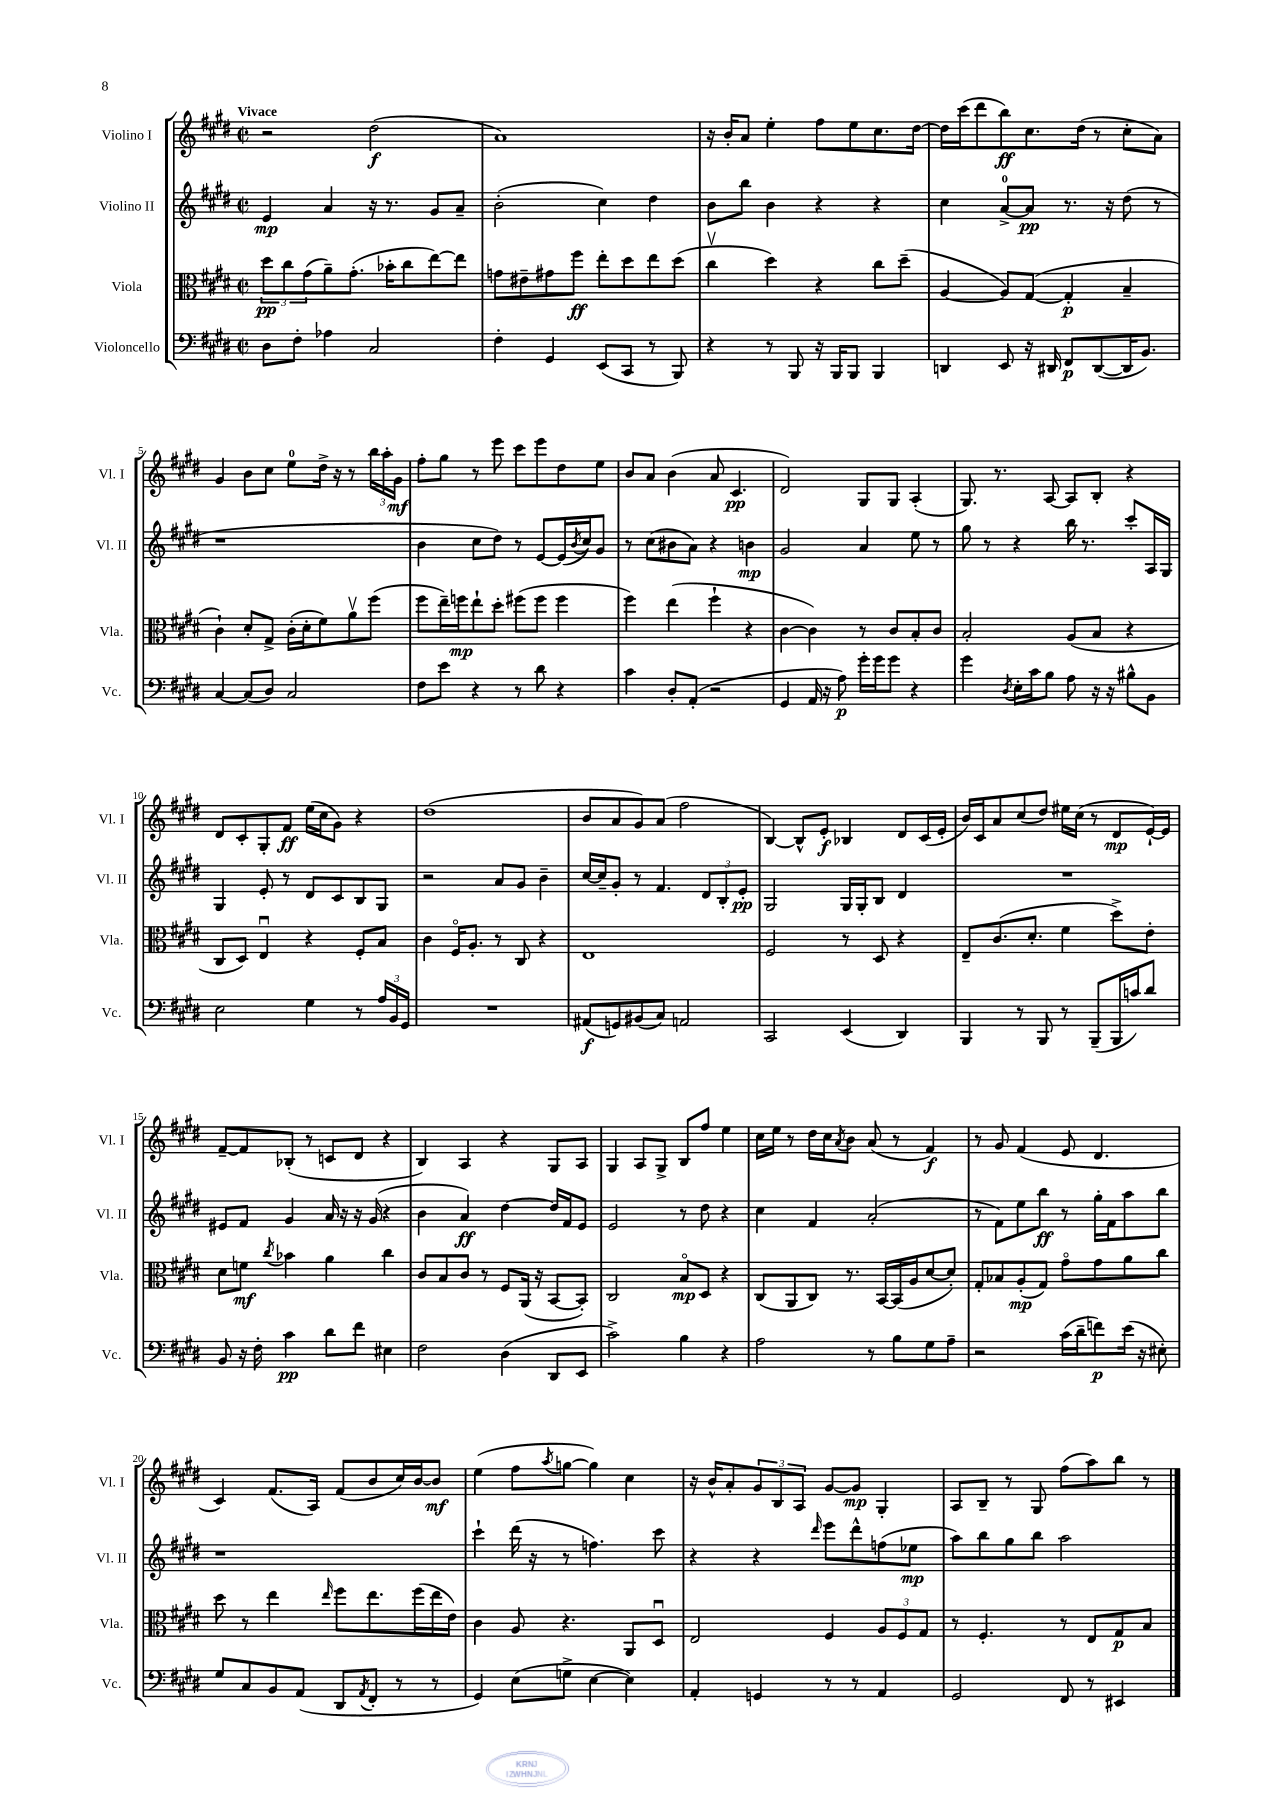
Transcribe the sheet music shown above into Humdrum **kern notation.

**kern	**dynam	**kern	**dynam	**kern	**dynam	**kern	**dynam
*part4	*part4	*part3	*part3	*part2	*part2	*part1	*part1
*staff4	*staff4	*staff3	*staff3	*staff2	*staff2	*staff1	*staff1
*I"Violoncello	*	*I"Viola	*	*I"Violino II	*	*I"Violino I	*
*I'Vc.	*	*I'Vla.	*	*I'Vl. II	*	*I'Vl. I	*
*clefF4	*	*clefC3	*	*clefG2	*	*clefG2	*
*k[f#c#g#d#]	*	*k[f#c#g#d#]	*	*k[f#c#g#d#]	*	*k[f#c#g#d#]	*
*M2/2	*	*M2/2	*	*M2/2	*	*M2/2	*
*met(c|)	*	*met(c|)	*	*met(c|)	*	*met(c|)	*
=1	=1	=1	=1	=1	=1	=1	=1
!	!	!	!	!	!	!LO:TX:a:B:t=Vivace	!
8D#\L	.	12dd#\L	pp	4e/	mp	2r	.
.	.	12cc#\	.	.	.	.	.
8F#'\J	.	.	.	.	.	.	.
.	.	(12g#\	.	.	.	.	.
4A-X\	.	8a~\)	.	4a/	.	.	.
.	.	(8.g#'\J	.	.	.	.	.
2C#/	.	.	.	16r	.	(2dd#\	f
.	.	16b-X'\KL	.	8.r	.	.	.
.	.	8cc#\	.	.	.	.	.
.	.	[8ee\)	.	8g#/L	.	.	.
.	.	8ee\J]	.	8a~/J	.	.	.
=2	=2	=2	=2	=2	=2	=2	=2
4F#'\	.	8gn\L	.	(2b'\	.	1a)	.
.	.	8e#X~\	.	.	.	.	.
4GG#/	.	8g#X\	.	.	.	.	.
.	.	8ff#\J	ff	.	.	.	.
(8EE/L	.	8ee'\L	.	4cc#\)	.	.	.
8CC#/J	.	8dd#\	.	.	.	.	.
8r	.	8ee\	.	4dd#\	.	.	.
8BBB/)	.	(8dd#\J	.	.	.	.	.
=3	=3	=3	=3	=3	=3	=3	=3
4r	.	4cc#v\	.	8b\L	.	16r	.
.	.	.	.	.	.	16b'/KL	.
.	.	.	.	8bb\J	.	8a/J	.
8r	.	4dd#\)	.	4b\	.	4ee'\	.
8BBB/	.	.	.	.	.	.	.
16r	.	4r	.	4r	.	8ff#\L	.
16BBB/KL	.	.	.	.	.	.	.
8BBB/J	.	.	.	.	.	8ee\	.
4BBB/	.	8cc#\L	.	4r	.	8.cc#\	.
.	.	(8dd#~\J	.	.	.	.	.
.	.	.	.	.	.	[16dd#\Jk	.
=4	=4	=4	=4	=4	=4	=4	=4
4DDn/	.	[4A/	.	4cc#\	.	16dd#\LL]	.
.	.	.	.	.	.	(16ccc#\J	.
.	.	.	.	.	.	8ddd#\	.
8EE/	.	8A/L])	.	[8a^/L	.	8bb\)	ff
16r	.	([8G#/J	.	8a/J]	pp	8.cc#\	.
16DD#X/	.	.	.	.	.	.	.
8FF#/L	p	4G#'/]	p	8.r	.	.	.
.	.	.	.	.	.	(16dd#\Jk	.
([8DD#/	.	.	.	.	.	8r	.
.	.	.	.	16r	.	.	.
16DD#/K]	.	4B~/	.	(8dd#\	.	8cc#'\L	.
8.BB/J)	.	.	.	.	.	.	.
.	.	.	.	8r	.	8a\J)	.
!!LO:LB:g=z
=5	=5	=5	=5	=5	=5	=5	=5
[4C#/	.	4c#`\)	.	1r	.	4g#/	.
(8C#/L]	.	8d#'/L	.	.	.	8b\L	.
8D#/J)	.	8G#^/J	.	.	.	8cc#\J	.
2C#/	.	(16c#'\LL	.	.	.	8ee\L	.
.	.	16d#'\J	.	.	.	.	.
.	.	8f#\)	.	.	.	16dd#^\Jk	.
.	.	.	.	.	.	16r	.
.	.	8av\	.	.	.	8r	.
.	.	(8ff#\J	.	.	.	24bb\LL	.
.	.	.	.	.	.	24aa'\	.
.	.	.	.	.	.	24g#\JJ	mf
=6	=6	=6	=6	=6	=6	=6	=6
8F#\L	.	8ff#\L	.	4b\	.	8ff#'\L	.
8e\J	.	16ee~\L)	.	.	.	8gg#\J	.
.	.	16ffn\J	mp	.	.	.	.
4r	.	8ee`\	.	8cc#\L	.	8r	.
.	.	8dd#'\J	.	8dd#\J)	.	8eee\	.
8r	.	(8ff#X\L	.	8r	.	8ccc#\L	.
8d#\	.	8ff#\J	.	[8e/L	.	8eee\	.
4r	.	4ff#\	.	(16e/L]	.	8dd#\	.
.	.	.	.	8qb/	.	.	.
.	.	.	.	16cc#/J)	.	.	.
.	.	.	.	8g#/J	.	8ee\J	.
=7	=7	=7	=7	=7	=7	=7	=7
4c#\	.	4ff#\)	.	8r	.	8b/L	.
.	.	.	.	(8cc#\L	.	8a/J	.
8D#'/L	.	(4ee\	.	8b#X\	.	(4b\	.
(8AA'/J	.	.	.	8a\J)	.	.	.
2r	.	4ff#`\	.	4r	.	8a/	.
.	.	.	.	.	.	4.c#/	pp
.	.	4r	.	4bn\	mp	.	.
=8	=8	=8	=8	=8	=8	=8	=8
4GG#/	.	[4c#\	.	2g#/	.	2d#/)	.
16AA/	.	4c#\])	.	.	.	.	.
16r	.	.	.	.	.	.	.
8A\)	p	.	.	.	.	.	.
16g#'\LL	.	8r	.	4a/	.	8G#/L	.
16g#\J	.	.	.	.	.	.	.
8g#\J	.	8c#/L	.	.	.	8G#/J	.
4r	.	8B'/	.	8ee\	.	(4A'/	.
.	.	8c#/J	.	8r	.	.	.
=9	=9	=9	=9	=9	=9	=9	=9
4g#\	.	2B'/	.	8gg#\	.	8.G#/)	.
.	.	.	.	8r	.	.	.
.	.	.	.	.	.	8.r	.
8qD#/	.	.	.	.	.	.	.
16E'\LL	.	.	.	4r	.	.	.
16c#\J	.	.	.	.	.	.	.
8B\J	.	.	.	.	.	[8A/	.
8A\	.	(8A/L	.	16bb\	.	8A/L]	.
.	.	.	.	8.r	.	.	.
16r	.	8B/J	.	.	.	8B'/J	.
16r	.	.	.	.	.	.	.
8B#X^^\L	.	4r	.	8ccc#'/L	.	4r	.
8BB\J	.	.	.	16A/L	.	.	.
.	.	.	.	16G#/JJ	.	.	.
!!LO:LB:g=z
=10	=10	=10	=10	=10	=10	=10	=10
2E\	.	8C#/L	.	4G#/	.	8d#/L	.
.	.	8D#/J)	.	.	.	8c#'/	.
.	.	4Eu/	.	8e'/	.	8G#'/	.
.	.	.	.	8r	.	8f#/J	ff
4G#\	.	4r	.	8d#/L	.	(16ee\LL	.
.	.	.	.	.	.	16cc#\J	.
.	.	.	.	8c#/	.	8g#\J)	.
8r	.	8F#'/L	.	8B/	.	4r	.
24A/LL	.	8B/J	.	8G#/J	.	.	.
24BB/	.	.	.	.	.	.	.
24GG#/JJ	.	.	.	.	.	.	.
=11	=11	=11	=11	=11	=11	=11	=11
1r	.	4c#\	.	2r	.	(1dd#	.
.	.	16F#/KL	.	.	.	.	.
.	.	8.A'/J	.	.	.	.	.
.	.	8r	.	8a/L	.	.	.
.	.	8C#/	.	8g#/J	.	.	.
.	.	4r	.	4b~\	.	.	.
=12	=12	=12	=12	=12	=12	=12	=12
(8AA#X/L	f	1E	.	[16cc#/LL	.	8b/L	.
.	.	.	.	16cc#~/J]	.	.	.
8GGn/)	.	.	.	8g#'/J	.	8a/	.
(8BB#X/	.	.	.	8r	.	8g#/)	.
8C#/J)	.	.	.	4.f#/	.	(8a/J	.
2AAn/	.	.	.	.	.	2ff#\	.
.	.	.	.	12d#/L	.	.	.
.	.	.	.	12B'/	.	.	.
.	.	.	.	12e'/J	pp	.	.
=13	=13	=13	=13	=13	=13	=13	=13
2CC#/	.	2F#/	.	2G#/	.	[4B/)	.
.	.	.	.	.	.	8B^^/L]	.
.	.	.	.	.	.	8e'/J	f
(4EE/	.	8r	.	16G#/LL	.	4B-X/	.
.	.	.	.	16G#'/J	.	.	.
.	.	8D#/	.	8B/J	.	.	.
4DD#/)	.	4r	.	4d#/	.	8d#/L	.
.	.	.	.	.	.	(16c#/L	.
.	.	.	.	.	.	16e'/JJ	.
=14	=14	=14	=14	=14	=14	=14	=14
4BBB/	.	8E~/L	.	1r	.	16b/LL)	.
.	.	.	.	.	.	16c#/J	.
.	.	(8.c#/	.	.	.	8a/	.
8r	.	.	.	.	.	(8cc#/	.
.	.	8.d#'/J	.	.	.	.	.
8BBB/	.	.	.	.	.	8dd#/J)	.
8r	.	4f#\	.	.	.	16ee#X\LL	.
.	.	.	.	.	.	(16cc#\JJ	.
(8BBB~/L	.	.	.	.	.	8r	.
16BBB/L	.	8dd#^\L)	.	.	.	8d#/L	mp
16cn/J)	.	.	.	.	.	.	.
8d#/J	.	8e'\J	.	.	.	[16e`/L)	.
.	.	.	.	.	.	16e/JJ]	.
!!LO:LB:g=z
=15	=15	=15	=15	=15	=15	=15	=15
8BB/	.	8d#\L	.	8e#X/L	.	[8f#~/L	.
16r	.	8fn\J	mf	8f#/J	.	8f#/]	.
16F#'\	.	.	.	.	.	.	.
.	.	8qcc#/	.	.	.	.	.
4c#\	pp	4b-X\	.	4g#/	.	(8B-X'/J	.
.	.	.	.	.	.	8r	.
8d#\L	.	4a\	.	16a/	.	8cn/L	.
.	.	.	.	16r	.	.	.
8f#\J	.	.	.	16r	.	8d#/J	.
.	.	.	.	(16g#/	.	.	.
4E#X\	.	4cc#\	.	4r	.	4r	.
=16	=16	=16	=16	=16	=16	=16	=16
2F#\	.	8c#/L	.	4b\	.	4B/)	.
.	.	8B/	.	.	.	.	.
.	.	8c#/J	.	4a/)	ff	4A/	.
.	.	8r	.	.	.	.	.
(4D#\	.	8F#/L	.	[4dd#\	.	4r	.
.	.	(16AA/Jk	.	.	.	.	.
.	.	16r	.	.	.	.	.
8DD#/L	.	[8BB/L	.	16dd#/LL]	.	8G#/L	.
.	.	.	.	16f#/J	.	.	.
8EE/J	.	8BB'/J])	.	8e/J	.	8A/J	.
=17	=17	=17	=17	=17	=17	=17	=17
2c#^\)	.	2C#/	.	2e/	.	4G#/	.
.	.	.	.	.	.	8A/L	.
.	.	.	.	.	.	8G#^/J	.
4B\	.	8B/L	mp	8r	.	8B/L	.
.	.	8D#/J	.	8dd#\	.	8ff#/J	.
4r	.	4r	.	4r	.	4ee\	.
=18	=18	=18	=18	=18	=18	=18	=18
2A\	.	(8C#/L	.	4cc#\	.	16cc#\LL	.
.	.	.	.	.	.	16ee\JJ	.
.	.	8AA/	.	.	.	8r	.
.	.	8C#/J)	.	4f#/	.	16dd#\LL	.
.	.	.	.	.	.	16cc#\J	.
.	.	.	.	.	.	8qa/	.
.	.	8.r	.	.	.	8b\J	.
8r	.	.	.	(2a'/	.	(8a/	.
.	.	[16BB/LL	.	.	.	.	.
8B\L	.	(16BB/]	.	.	.	8r	.
.	.	16A/J	.	.	.	.	.
8G#\	.	[8d#/	.	.	.	4f#/)	f
8A~\J	.	8d#'/J])	.	.	.	.	.
=19	=19	=19	=19	=19	=19	=19	=19
2r	.	8G#'/L	.	8r	.	8r	.
.	.	8B-X/	.	8f#\L)	.	8g#/	.
.	.	(8A'/	mp	8ee\	.	(4f#/	.
.	.	8G#/J)	.	8bb\J	ff	.	.
(16c#\LL	.	8g#\L	.	8r	.	8e/	.
16d#~\J	.	.	.	.	.	.	.
8fn\)	p	8g#\	.	16gg#'\LL	.	4.d#/	.
.	.	.	.	16f#\J	.	.	.
(16e\Jk	.	8a\	.	8aa\	.	.	.
16r	.	.	.	.	.	.	.
8E#X'\)	.	8cc#\J	.	8bb\J	.	.	.
!!LO:LB:g=z
=20	=20	=20	=20	=20	=20	=20	=20
8G#/L	.	8dd#\	.	1r	.	4c#/)	.
8C#/	.	8r	.	.	.	.	.
8BB/	.	4ee\	.	.	.	(8.f#/L	.
(8AA/J	.	.	.	.	.	.	.
.	.	.	.	.	.	16A/Jk)	.
.	.	16qqee/	.	.	.	.	.
8DD#/L	.	8ff#\L	.	.	.	(8f#/L	.
8qAA/	.	.	.	.	.	.	.
8FF#'/J	.	8.ee\	.	.	.	8b/	.
8r	.	.	.	.	.	16cc#/L)	.
.	.	(16ff#\L	.	.	.	[16b/J	.
8r	.	16ee\	.	.	.	8b/J]	mf
.	.	16e\JJ)	.	.	.	.	.
=21	=21	=21	=21	=21	=21	=21	=21
4GG#/)	.	4c#\	.	4ccc#`\	.	(4ee\	.
(8E\L	.	8A/	.	(16ddd#\	.	8ff#\L	.
.	.	.	.	16r	.	.	.
.	.	.	.	.	.	8qaa/	.
8Gn^\J	.	4.r	.	8r	.	[8ggn\J	.
[4E\	.	.	.	4.ffn\)	.	4gg\])	.
4E\])	.	8AA/L	.	.	.	4cc#\	.
.	.	8D#u/J	.	8ccc#\	.	.	.
=22	=22	=22	=22	=22	=22	=22	=22
4AA'/	.	2E/	.	4r	.	16r	.
.	.	.	.	.	.	16b^^/KL	.
.	.	.	.	.	.	8a'/	.
4GGn/	.	.	.	4r	.	12g#/	.
.	.	.	.	.	.	12B/	.
.	.	.	.	.	.	12A/J	.
.	.	.	.	16qqddd#/	.	.	.
8r	.	4F#/	.	8eee\L	.	[8g#/L	.
8r	.	.	.	8ddd#^^\	.	8g#/J]	mp
4AA/	.	12A/L	.	(8ffn\	.	4G#'/	.
.	.	12F#/	.	.	.	.	.
.	.	.	.	8ee-X\J	mp	.	.
.	.	12G#/J	.	.	.	.	.
=23	=23	=23	=23	=23	=23	=23	=23
2GG#/	.	8r	.	8aa\L)	.	8A/L	.
.	.	4.F#'/	.	8bb\	.	8B~/J	.
.	.	.	.	8gg#\	.	8r	.
.	.	.	.	8bb\J	.	8G#/	.
8FF#/	.	8r	.	2aa\	.	(8ff#\L	.
8r	.	8E/L	.	.	.	8aa\)	.
4EE#X/	.	8G#/	p	.	.	8bb\J	.
.	.	8B/J	.	.	.	8r	.
==	==	==	==	==	==	==	==
*-	*-	*-	*-	*-	*-	*-	*-
